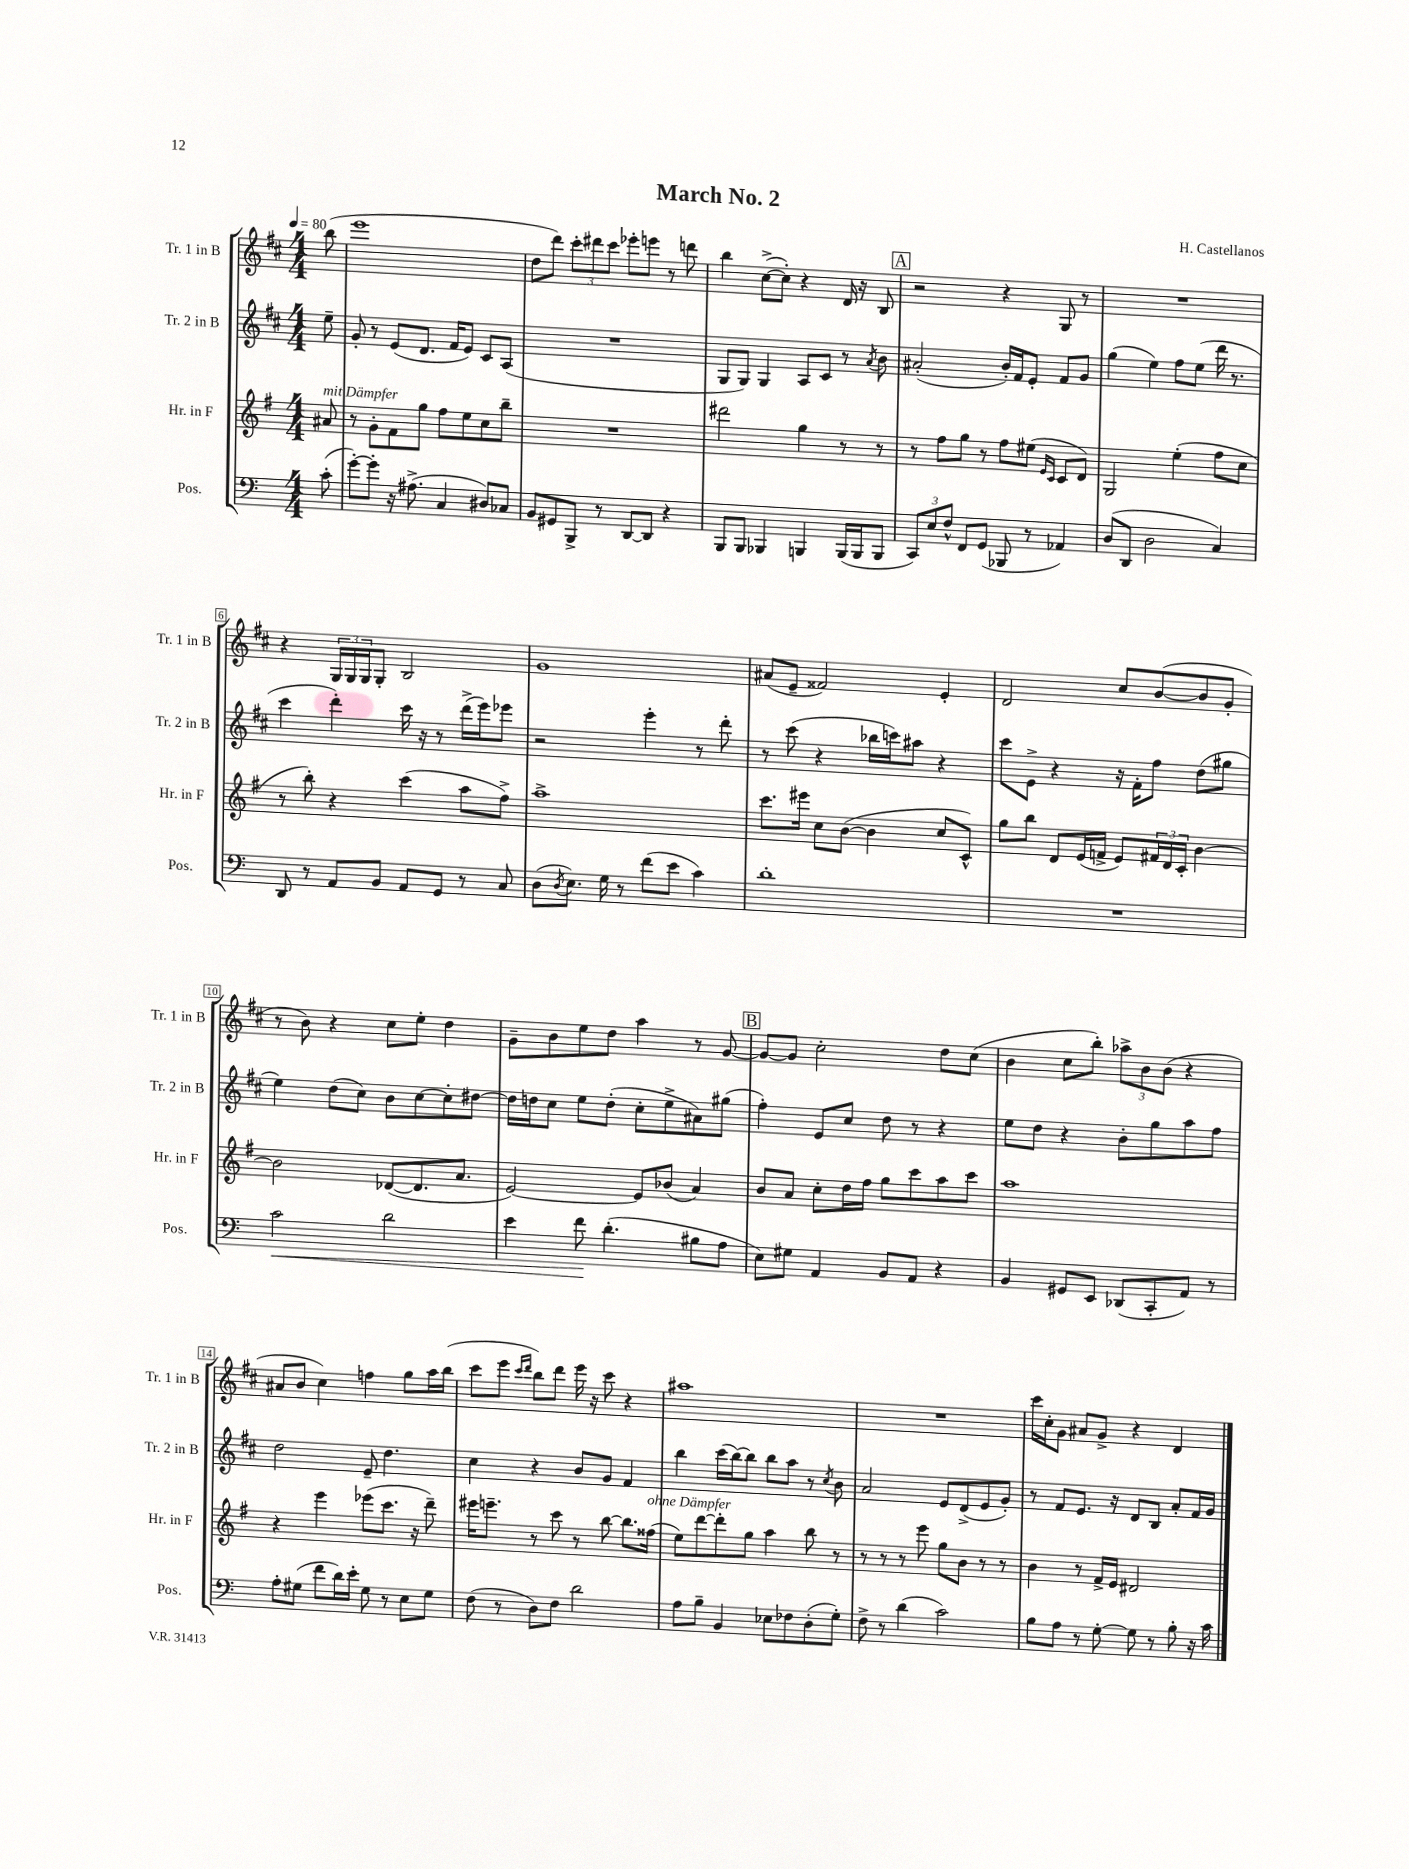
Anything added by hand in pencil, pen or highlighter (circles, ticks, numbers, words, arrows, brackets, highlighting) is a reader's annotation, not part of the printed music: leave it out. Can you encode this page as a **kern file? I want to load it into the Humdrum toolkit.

**kern	**kern	**kern	**kern
*staff4	*staff3	*staff2	*staff1
*clefF4	*clefG2	*clefG2	*clefG2
*k[]	*k[f#]	*k[f#c#]	*k[f#c#]
*M4/4	*M4/4	*M4/4	*M4/4
*MM80	*MM80	*MM80	*MM80
(8c'	8a#	8ee~	(8bb
=	=	=	=
[8g')	8r	8g'	1eee
8g']	8g'	8r	.
16r	8f#	(8e	.
(8.A#^	.	.	.
.	8gg	8.d	.
4C	8ff#	.	.
.	.	16f#	.
.	8ee	8e)	.
8D#)	8cc	8c#	.
8C-	8bb~	(8A	.
=	=	=	=
8BB	1r	1r	8dd
8GG#	.	.	8ddd)
8BBB^	.	.	12ccc#'
.	.	.	12ddd#
8r	.	.	.
.	.	.	12ccc#
[8DD	.	.	8eee-'
8DD]	.	.	8eee
4r	.	.	8r
.	.	.	8ddd
=	=	=	=
8BBB	2ddd#	8G	4bb
8BBB	.	8G)	.
4BBB-	.	4G	([8cc#^
.	.	.	8cc#'])
4BBB	4gg	8A	4r
.	.	8c#	.
(16BBB	8r	8r	16d
16BBB	.	.	16r
.	.	8qa	.
8BBB	8r	8b	8B
=	=	=	=
12CC)	8r	(2a#'	2r
12E	.	.	.
.	8ff#	.	.
12F^^	.	.	.
8FF	8gg	.	.
(8GG	8r	.	.
8BBB-	8ff#	16b')	4r
.	.	16f#	.
8r	(8ee#	8e'	.
.	16qqe	.	.
.	16qqc	.	.
4AA-)	8c	8f#	8G
.	8d)	8g	8r
=	=	=	=
(8D	2G	(4gg	1r
8DD	.	.	.
2D	.	4ee)	.
.	(4ee'	8ff#	.
.	.	(8ee	.
4C)	8ff#	16ddd	.
.	.	8.r	.
.	8cc	.	.
=	=	=	=
8DD	8r	4ccc#	4r
8r	8bb')	.	.
8AA	4r	4ddd')	24G
.	.	.	24G
.	.	.	24G
8BB	.	.	8G'
8AA	(4ccc	16ccc#	2B
.	.	16r	.
8GG	.	8r	.
8r	8aa	(16ddd^	.
.	.	16eee)	.
8C	8ff#^)	8eee-	.
=	=	=	=
(8D	1aa^	2r	1g
8qD	.	.	.
8.E)	.	.	.
16G	.	.	.
8r	.	.	.
(8f	.	4eee'	.
8e	.	.	.
4c)	.	8r	.
.	.	8ddd'	.
=	=	=	=
1d'	8.ccc	8r	(8a#
.	.	(8ccc#	8e~
.	16eee#	.	.
.	8cc	4r	2f##)
.	([8b	.	.
.	4b]	16bb-	.
.	.	16ccc)	.
.	.	8aa#	.
.	8cc	4r	4e'
.	8c^^)	.	.
=	=	=	=
1r	8gg	8ccc#	2d
.	8bb	8e^	.
.	8d	4r	.
.	(16e	.	.
.	16f^	.	.
.	8e)	16r	8cc#
.	.	16f#'	.
.	24f#	8ff#	([8b
.	24d	.	.
.	24c'	.	.
.	[4b	(8dd	8b]
.	.	8gg#	8g'
=	=	=	=
2c	2b]	4ee)	8r
.	.	.	8b)
.	.	(8dd	4r
.	.	8cc#)	.
2d	([8d-	8b	8cc#
.	8.d-]	[8cc#	8ee'
.	.	8cc#']	4dd
.	8.a	.	.
.	.	[8dd#	.
=	=	=	=
4e	[2e)	16dd#]	8g~
.	.	16dd	.
.	.	8cc#	8b
8f	.	8ee	8ee
(4.d'	.	(8dd'	8dd
.	8e]	8cc#'	4aa
.	(8b-	8ee^	.
8B#	4a)	8a#)	8r
8A	.	(8gg#	[8g
=	=	=	=
8E)	8b	4ff#')	8g_
8G#	8a	.	8g]
4AA	8cc'	8e	2cc#'
.	16dd	8cc#	.
.	16ff#	.	.
8BB	8gg	8dd	.
8AA	8ccc	8r	.
4r	8aa	4r	8dd
.	8ccc	.	(8cc#
=	=	=	=
4BB	1aa	8ee	4b
.	.	8dd	.
8GG#	.	4r	8cc#
8EE	.	.	8bb')
(8DD-	.	8b'	12aa-^
.	.	.	12b
8CC'	.	8gg	.
.	.	.	(12b
8AA)	.	8aa	4r
8r	.	8ff#	.
=	=	=	=
8A'	4r	2dd	8a#
(8G#	.	.	8b
8f	4eee	.	4cc#)
16d)	.	.	.
16e'	.	.	.
8G#	(8eee-	8e~	4ff
8r	8.ccc	4.dd	.
8E	.	.	8gg
.	16r	.	.
8G#	8ddd~)	.	16aa
.	.	.	(16bb
=	=	=	=
(8F	16eee#	4cc#	8ccc#
.	8.eee~	.	.
8r	.	.	8eee
.	.	.	16qqccc#
.	.	.	16qqddd
8D)	8r	4r	8bb)
8F	8ccc	.	8ddd
2d	8r	8b	16eee
.	.	.	16r
.	[8bb	8g	8ccc#
.	8.bb]	4f#	4r
.	(16ff##	.	.
=	=	=	=
8A	8ee)	4bb	1aa#
8B~	[8ddd	.	.
4BB	8ddd']	(16ccc#	.
.	.	[16bb)	.
.	8gg	8bb]	.
8E-	4aa	8bb	.
8F-	.	8aa	.
(8D'	8bb	8r	.
.	.	8qcc#	.
8G')	8r	8b	.
=	=	=	=
8F^	8r	2a	1r
8r	8r	.	.
(4d	8r	.	.
.	8eee	.	.
2c)	8gg	8e	.
.	8b	(8d^	.
.	8r	8e	.
.	8r	8g')	.
=	=	=	=
8B	4b	8r	16ccc#
.	.	.	16cc#'
8A	.	8f#	8g
8r	8r	8.e	8a#
[8G'	16f#^	.	8g^
.	16e	16r	.
8G]	2d#	8d	4r
8r	.	8B	.
8B'	.	8a'	4d
16r	.	16f#	.
16c	.	16g	.
==	==	==	==
*-	*-	*-	*-
